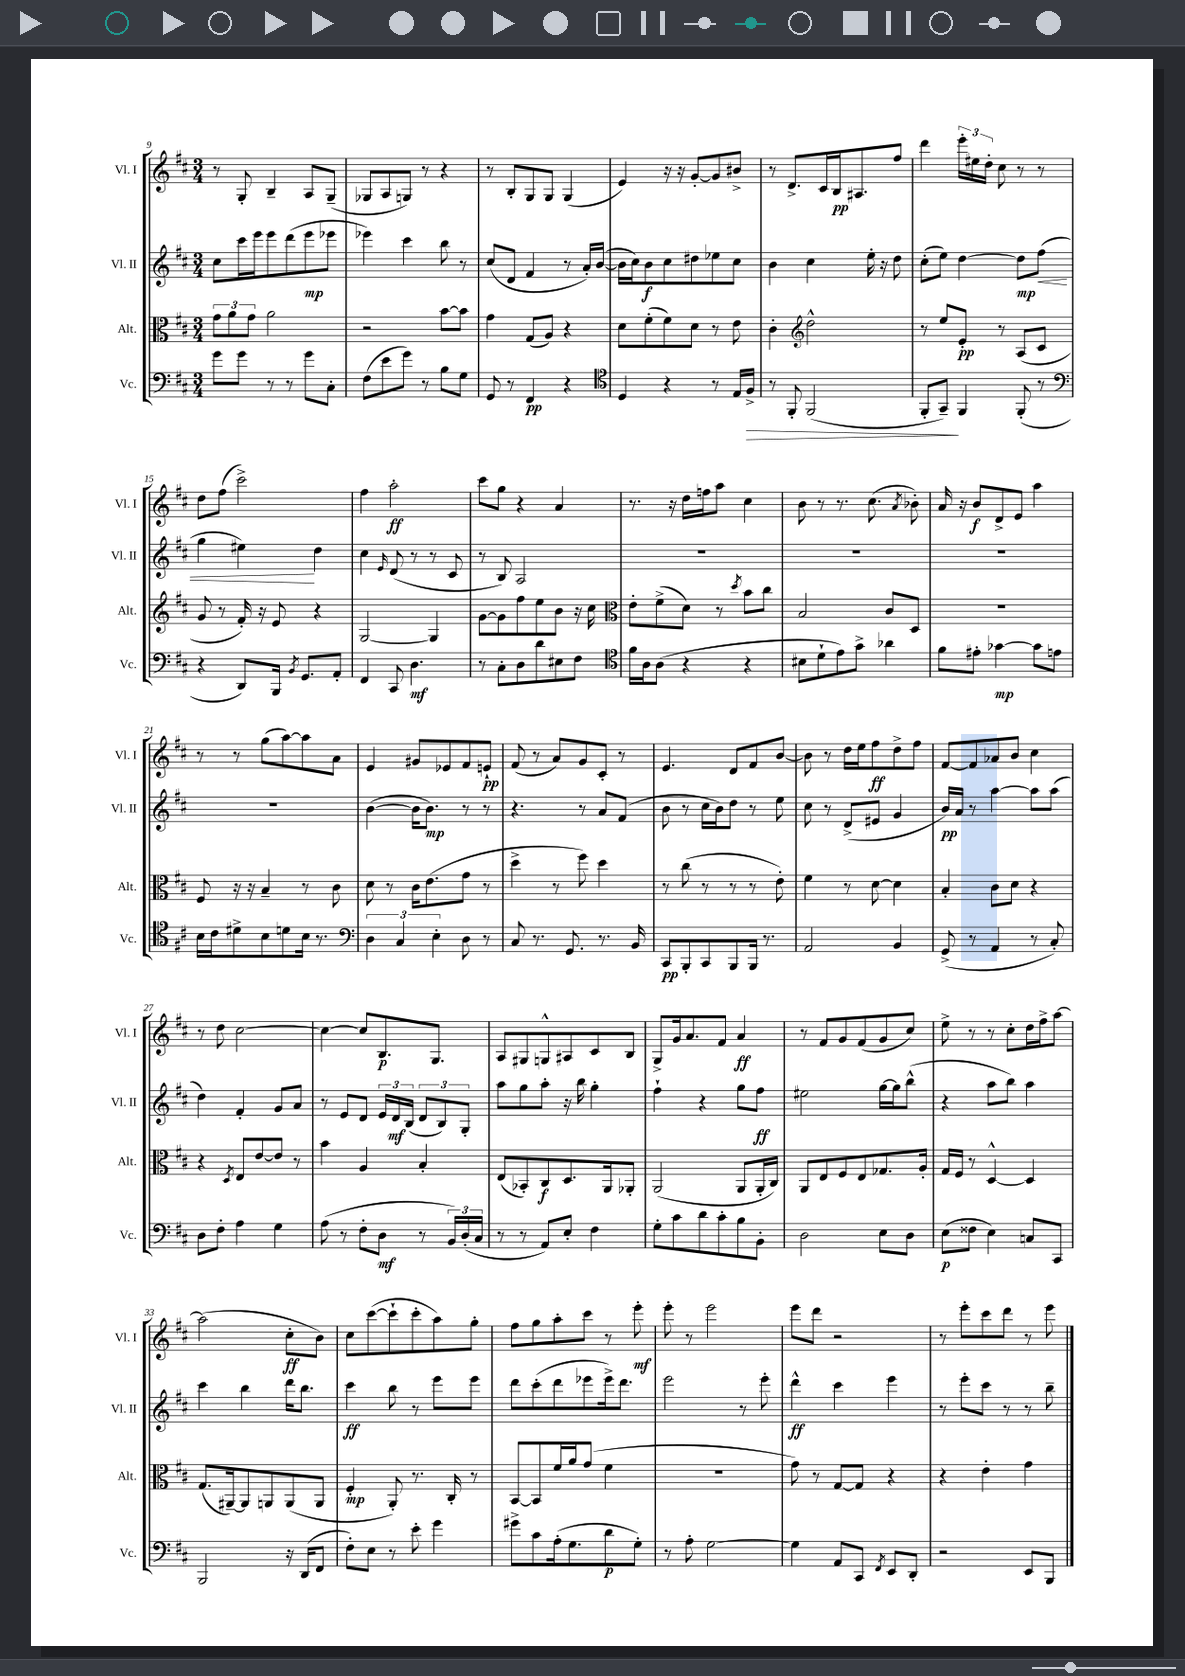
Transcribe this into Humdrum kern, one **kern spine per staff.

**kern	**dynam	**kern	**dynam	**kern	**dynam	**kern	**dynam
*part4	*part4	*part3	*part3	*part2	*part2	*part1	*part1
*staff4	*staff4	*staff3	*staff3	*staff2	*staff2	*staff1	*staff1
*I"Vc.	*	*I"Alt.	*	*I"Vl. II	*	*I"Vl. I	*
*I'Vc.	*	*I'Alt.	*	*I'Vl. II	*	*I'Vl. I	*
*clefF4	*	*clefC3	*	*clefG2	*	*clefG2	*
*k[f#c#]	*	*k[f#c#]	*	*k[f#c#]	*	*k[f#c#]	*
*M3/4	*	*M3/4	*	*M3/4	*	*M3/4	*
=9	=9	=9	=9	=9	=9	=9	=9
8g\L	.	12g\L	.	8cc#\L	.	8r	.
.	.	12a\	.	.	.	.	.
8g\J	.	.	.	16ccc#\L	.	8G'/	.
.	.	12g\J	.	.	.	.	.
.	.	.	.	16eee\J	.	.	.
8r	.	2a\	.	8eee\	.	4B~/	.
8r	.	.	.	(8ddd\	.	.	.
8g\L	.	.	.	8eee\	mp	8A/L	.
8C#'\J	.	.	.	8eee-X\J	.	(8G~/J	.
=10	=10	=10	=10	=10	=10	=10	=10
(8F#\L	.	2r	.	4eee-X\)	.	8G-X/L	.
8e\	.	.	.	.	.	8A/	.
8g\J)	.	.	.	4ccc#\	.	8Gn/J)	.
8r	.	.	.	.	.	8r	.
8B\L	.	[8b\L	.	8bb\	.	4r	.
8G\J	.	8b\J]	.	8r	.	.	.
=11	=11	=11	=11	=11	=11	=11	=11
8GG/	.	4g\	.	(8cc#/L	.	8r	.
8r	.	.	.	8d/J	.	8B'/L	.
4FF#/	pp	(8G/L	.	4f#/	.	8G/	.
.	.	8A/J)	.	.	.	8G/J	.
4r	.	4r	.	8r	.	(4G/	.
.	.	.	.	16a'/LL)	.	.	.
.	.	.	.	([16b/JJ	.	.	.
=12	=12	=12	=12	=12	=12	=12	=12
*clefC4	*	*	*	*	*	*	*
4D/	.	8d\L	.	16b\LL]	.	4e/)	.
.	.	.	.	16cc#\J)	.	.	.
.	.	(8f#'\	.	8b\	f	.	.
4r	.	8f#\)	.	8cc#\	.	16r	.
.	.	.	.	.	.	16r	.
.	.	8d\J	.	8dd#X\	.	[8g'/L	.
8r	.	8r	.	8ee-X\	.	8g/]	.
16E/LL	.	8e\	.	8cc#\J	.	8b#X^/J	.
!	!LO:HP:b	!	!	!	!	!	!
16F#^/JJ	>	.	.	.	.	.	.
=13	=13	=13	=13	=13	=13	=13	=13
8r	.	4c#'\	.	4b\	.	8r	.
8FF#'/	.	.	.	.	.	8.d^/L	.
*	*	*clefG2	*	*	*	*	*
(2FF#/	.	2dd^^\	.	4cc#\	.	.	.
.	.	.	.	.	.	16c#/L	.
.	.	.	.	.	.	16B/J	pp
.	.	.	.	.	.	8.A#X/	.
.	.	.	.	16ee'\	.	.	.
.	.	.	.	16r	.	.	.
.	.	.	.	8dd\	.	8ff#/J	.
=14	=14	=14	=14	=14	=14	=14	=14
8FF#'/L	.	8r	.	(8cc#'\L	.	4ddd\	.
8GG~/J)	.	8ee/L	.	8ee\J)	.	.	.
4FF#/	]	8e'/J	pp	[4dd\	.	24eee'\LL	.
.	.	.	.	.	.	24ee#X\	.
.	.	.	.	.	.	24dd'\JJ	.
.	.	8r	.	.	.	8cc#\	.
(8FF#'/	.	(8A/L	.	8dd\L]	mp	8r	.
!	!	!	!	!	!LO:HP:b	!	!
8r	.	8c#/J	.	(8ff#\J	<	8r	.
!!LO:LB:g=z
=15	=15	=15	=15	=15	=15	=15	=15
*clefF4	*	*	*	*	*	*	*
4r	.	8g/	.	4gg\	.	8dd\L	.
.	.	8r	.	.	.	(8ff#\J	.
8DD/L)	.	16f#'/)	.	4ee#X\)	.	2ccc#^\)	.
.	.	16r	.	.	.	.	.
16BBB/Jk	.	8e/	.	.	.	.	.
8qBB/	.	.	.	.	.	.	.
8.GG/L	.	.	.	.	.	.	.
.	.	4r	.	4dd\	[	.	.
8AA'/J	.	.	.	.	.	.	.
=16	=16	=16	=16	=16	=16	=16	=16
4FF#/	.	[2G/	.	4cc#\	.	4ff#\	.
.	.	.	.	16qqe/	.	.	.
8CC#/	.	.	.	(8d/	.	2aa'\	ff
4.D\	mf	.	.	8r	.	.	.
.	.	4G/]	.	8r	.	.	.
.	.	.	.	8c#/	.	.	.
=17	=17	=17	=17	=17	=17	=17	=17
8r	.	[8g\L	.	8r	.	8ccc#\L	.
8C#'\L	.	8g\]	.	8B/)	.	8gg\J	.
8D\	.	8ff#\	.	2A/	.	4r	.
8d\	.	8ee\	.	.	.	.	.
8E#X\	.	8b\J	.	.	.	4a/	.
8F#\J	.	16r	.	.	.	.	.
.	.	16cc#\	.	.	.	.	.
=18	=18	=18	=18	=18	=18	=18	=18
*clefC4	*	*clefC3	*	*	*	*	*
16f#\LL	.	8e'\L	.	2.r	.	8.r	.
16A\J	.	.	.	.	.	.	.
(8A\J	.	(8f#^\	.	.	.	.	.
.	.	.	.	.	.	16r	.
4r	.	8d\J)	.	.	.	16dd\LL	.
.	.	.	.	.	.	16ffn\J	.
.	.	8r	.	.	.	8aa\J	.
.	.	8qdd/	.	.	.	.	.
4r	.	8b\L	.	.	.	4cc#\	.
.	.	8cc#\J	.	.	.	.	.
=19	=19	=19	=19	=19	=19	=19	=19
8B#X\L	.	2B/	.	2.r	.	8b\	.
8d`\	.	.	.	.	.	8r	.
8e\)	.	.	.	.	.	8.r	.
8g^\J	.	.	.	.	.	.	.
.	.	.	.	.	.	(8.cc#\	.
4a-X\	.	8c#/L	.	.	.	.	.
.	.	.	.	.	.	8qa/	.
.	.	8D/J	.	.	.	8b-X'\)	.
=20	=20	=20	=20	=20	=20	=20	=20
8f#\L	.	2.r	.	2.r	.	16a/	.
.	.	.	.	.	.	16r	.
8e#X'\J	.	.	.	.	.	8b/L	f
[4g-X\	mp	.	.	.	.	8d^/	.
.	.	.	.	.	.	8e/J	.
8g-\L]	.	.	.	.	.	4aa\	.
8en\J	.	.	.	.	.	.	.
!!LO:LB:g=z
=21	=21	=21	=21	=21	=21	=21	=21
16B\LL	.	8F#/	.	2.r	.	8r	.
16c#\J	.	.	.	.	.	.	.
8d#X^\	.	16r	.	.	.	8r	.
.	.	16r	.	.	.	.	.
8B\	.	4B~/	.	.	.	(8gg\L	.
8dn\	.	.	.	.	.	[8aa\)	.
16B\Jk	.	8r	.	.	.	8aa\]	.
8.r	.	.	.	.	.	.	.
.	.	8c#\	.	.	.	8a\J	.
=22	=22	=22	=22	=22	=22	=22	=22
*clefF4	*	*	*	*	*	*	*
6D\	.	8d\	.	([4b\	.	4e/	.
.	.	8r	.	.	.	.	.
6C#/	.	.	.	.	.	.	.
.	.	16c#\KL	.	16b\KL]	.	8g#X/L	.
.	.	(8.e\	.	8.b\J)	mp	.	.
6E'\	.	.	.	.	.	.	.
.	.	.	.	.	.	8e-X/	.
8D\	.	8g\J	.	8r	.	8f#/	.
8r	.	8r	.	8r	.	8en`/J	pp
=23	=23	=23	=23	=23	=23	=23	=23
8C#/	.	4dd^\	.	4.r	.	(8f#/	.
8.r	.	.	.	.	.	8r	.
.	.	8r	.	.	.	8a/L)	.
8.GG/	.	.	.	.	.	.	.
.	.	8ff#\)	.	8r	.	8g/	.
8.r	.	4dd\	.	8a/L	.	8c#'/J	.
.	.	.	.	(8f#/J	.	8r	.
16BB/	.	.	.	.	.	.	.
=24	=24	=24	=24	=24	=24	=24	=24
8CC#/L	pp	8r	.	8b\	.	4.e/	.
8BBB'/	.	(8cc#\	.	8r	.	.	.
8CC#/	.	8r	.	16cc#\LL	.	.	.
.	.	.	.	16b\J)	.	.	.
8BBB/	.	8r	.	8dd\J	.	8d/L	.
16BBB/Jk	.	8r	.	8r	.	8f#/	.
8.r	.	.	.	.	.	.	.
.	.	8e'\)	.	8ee\	.	[8b/J	.
=25	=25	=25	=25	=25	=25	=25	=25
2AA/	.	4f#\	.	8cc#\	.	8b\]	.
.	.	.	.	8r	.	8r	.
.	.	8r	.	(8d^/L	.	16dd\LL	.
.	.	.	.	.	.	16ee\J	.
.	.	[8d\	.	8e#X/J	.	8ff#\	ff
4BB/	.	4d\]	.	4g/	.	8dd^\	.
.	.	.	.	.	.	8ff#\J	.
=26	=26	=26	=26	=26	=26	=26	=26
(8GG^/	.	4B'/	.	16b/LL)	pp	[8f#/L	.
.	.	.	.	16a/JJ	.	.	.
8r	.	.	.	8r	.	8f#/]	.
4AA/	.	8c#\L	.	[4aa\	.	8a-X/	.
.	.	8d\J	.	.	.	8b/J	.
8r	.	4r	.	8aa\L]	.	4cc#\	.
8C#'/)	.	.	.	(8aa\J	.	.	.
!!LO:LB:g=z
=27	=27	=27	=27	=27	=27	=27	=27
8D\L	.	4r	.	4dd\)	.	8r	.
8F#'\J	.	.	.	.	.	8dd\	.
.	.	8qD/	.	.	.	.	.
4A\	.	8E/L	.	4f#'/	.	[2cc#\	.
.	.	[8e/	.	.	.	.	.
4G\	.	8e/J]	.	8g/L	.	.	.
.	.	8r	.	8a/J	.	.	.
=28	=28	=28	=28	=28	=28	=28	=28
(8A\	.	4b\	.	8r	.	4cc#\_	.
8r	.	.	.	8e/L	.	.	.
8F#'\L	.	4A/	.	8d/J	.	8cc#/L]	.
8D\J	mf	.	.	24e/LL	.	8.B/	p
.	.	.	.	24d/	mf	.	.
.	.	.	.	(24B/JJ	.	.	.
8r	.	4B'/	.	12d/L	.	.	.
.	.	.	.	.	.	8.G/J	.
.	.	.	.	12B/)	.	.	.
24BB/LL)	.	.	.	.	.	.	.
(24D'/	.	.	.	12G'/J	.	.	.
24C#/JJ	.	.	.	.	.	.	.
=29	=29	=29	=29	=29	=29	=29	=29
8r	.	(8E/L	.	8aa\L	.	8A/L	.
8r	.	8BB-X'/)	.	8gg\	.	8G#X/	.
8AA/L)	.	8C#/	f	8aa'\J	.	8Gn^^/	.
8E'/J	.	8.D/	.	16r	.	8A#X/	.
.	.	.	.	16bb\	.	.	.
4F#\	.	.	.	4gg'\	.	8c#/	.
.	.	16AA/k	.	.	.	.	.
.	.	8AA-X'/J	.	.	.	8B/J	.
=30	=30	=30	=30	=30	=30	=30	=30
8G'\L	.	(2AA/	.	4ff#`\	.	8G^/L	.
8c#\	.	.	.	.	.	16g/k	.
.	.	.	.	.	.	8.a/	.
8d\	.	.	.	4r	.	.	.
8c#'\	.	.	.	.	.	8f#/J	.
8B\	.	8AA/L	.	8gg\L	.	4a/	ff
8BB'\J	.	16AA'/L	.	8ff#\J	ff	.	.
.	.	16C#/JJ)	.	.	.	.	.
=31	=31	=31	=31	=31	=31	=31	=31
2D\	.	8AA/L	.	2ee#X\	.	8r	.
.	.	8E/	.	.	.	8f#/L	.
.	.	8F#/	.	.	.	8g/	.
.	.	8E/	.	.	.	(8f#/	.
8E\L	.	8.G-X/	.	[16gg\LL	.	8g/	.
.	.	.	.	16gg\J]	.	.	.
8D\J	.	.	.	(8bb^^\J	.	8cc#/J)	.
.	.	16A'/Jk	.	.	.	.	.
=32	=32	=32	=32	=32	=32	=32	=32
(8E\L	p	16G/LL	.	4r	.	8ee^\	.
.	.	16F#/JJ	.	.	.	.	.
8F##X\J	.	8r	.	.	.	8r	.
4E\)	.	[4D^^/	.	8aa\L	.	8r	.
.	.	.	.	8bb\J)	.	8cc#'\L	.
8Cn/L	.	4D/]	.	4aa\	.	16dd\L	.
.	.	.	.	.	.	16ff#^\J	.
8CC#/J	.	.	.	.	.	[8aa\J	.
!!LO:LB:g=z
=33	=33	=33	=33	=33	=33	=33	=33
2BBB/	.	(8.G/L	.	4ccc#\	.	(2aa\]	.
.	.	[16AA#X~/k)	.	.	.	.	.
.	.	8AA#/]	.	4bb\	.	.	.
.	.	8AAn/	.	.	.	.	.
16r	.	(8AA/	.	16ddd\KL	.	8cc#'\L	ff
(16DD/KL	.	.	.	8.bb\J	.	.	.
8FF#/J	.	8AA/J	.	.	.	8b\J)	.
=34	=34	=34	=34	=34	=34	=34	=34
8F#'\L)	.	4F#'/	mp	4ccc#\	ff	8cc#\L	.
8E\J	.	.	.	.	.	([8ccc#\	.
8r	.	8AA'/)	.	8bb\	.	8ccc#`\]	.
8e'\	.	8.r	.	8r	.	8ccc#'\	.
4g\	.	.	.	8eee\L	.	8aa\)	.
.	.	16C#'/	.	.	.	.	.
.	.	8r	.	8eee\J	.	8gg'\J	.
=35	=35	=35	=35	=35	=35	=35	=35
8g#X^\L	.	[8BB/L	.	8ddd\L	.	8ff#\L	.
8c#\	.	8BB/]	.	(8ccc#'\	.	8gg\	.
(16A'\k	.	16f#/L	.	8ddd\	.	8aa'\	.
8.G\	.	16a/J	.	.	.	.	.
.	.	(8g/J	.	8eee-X\	.	8ccc#\J	.
8d\	p	4f#\	.	16eee-^\k)	.	8r	.
.	.	.	.	8.ddd\J	.	.	.
8G'\J)	.	.	.	.	.	8eee'\	mf
=36	=36	=36	=36	=36	=36	=36	=36
8r	.	2.r	.	2eee\	.	8eee'\	.
8A'\	.	.	.	.	.	8r	.
[2G\	.	.	.	.	.	2eee\	.
.	.	.	.	8r	.	.	.
.	.	.	.	8eee'\	.	.	.
=37	=37	=37	=37	=37	=37	=37	=37
4G\]	.	8g\)	.	4ddd^^\	ff	8eee\L	.
.	.	8r	.	.	.	8ddd\J	.
8AA/L	.	[8G/L	.	4ccc#\	.	2r	.
8CC#/J	.	8G/J]	.	.	.	.	.
8qFF#/	.	.	.	.	.	.	.
8EE/L	.	4r	.	4eee\	.	.	.
8DD'/J	.	.	.	.	.	.	.
=38	=38	=38	=38	=38	=38	=38	=38
2r	.	4r	.	8r	.	8r	.
.	.	.	.	8eee'\L	.	8eee'\L	.
.	.	4e'\	.	8ccc#\J	.	8ccc#\	.
.	.	.	.	8r	.	8ddd\J	.
8EE/L	.	4g\	.	8r	.	8r	.
8BBB/J	.	.	.	8bb~\	.	8eee\	.
==	==	==	==	==	==	==	==
*-	*-	*-	*-	*-	*-	*-	*-
